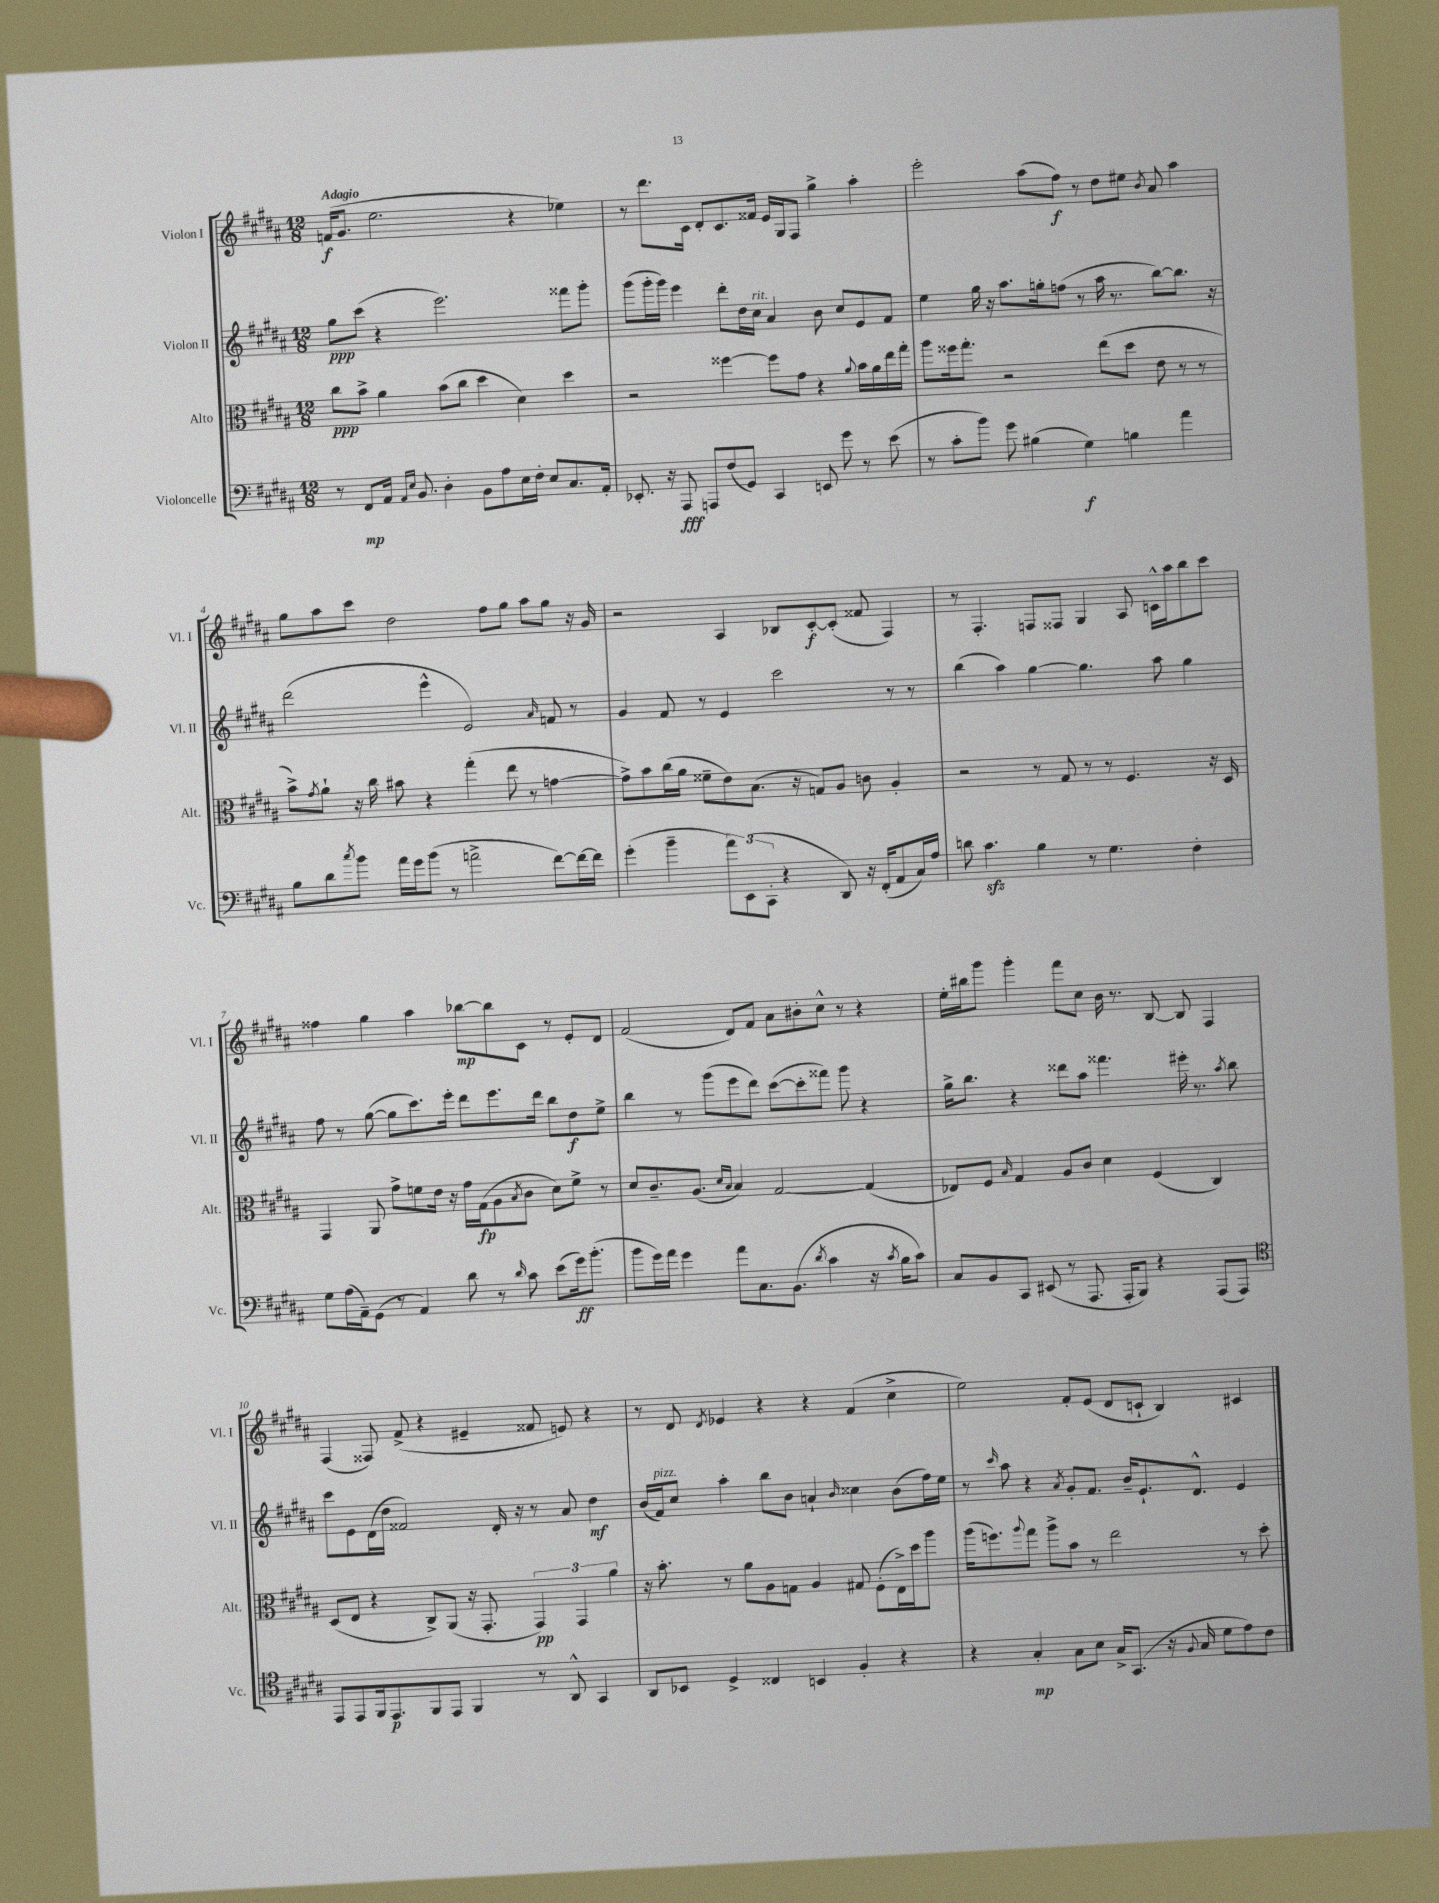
<<
\new StaffGroup <<
\new Staff = "s0" \with { instrumentName = "Violon I" shortInstrumentName = "Vl. I" } {
    \clef treble \key b \major \numericTimeSignature \time 12/8 \tempo "Adagio"
    f'16\f( gis'8. e''2. r4 ees''4) |
    r8 dis'''8. cis'16 dis'8-. cis'8. fisis'16 e'16 gis16 fis8 gis''4-> ais''4-. |
    e'''2-. ais''8( fis''8\f) r8 dis''8 eis''8 \acciaccatura { b'8 } ais'8 ais''4 |
    gis''8 ais''8 cis'''8 dis''2 fis''8 gis''8 ais''8 gis''8 r16 gis'16 |
    r2 ais4 bes8 cis'8~-.\f cis'8-.( fisis'8 fis4) |
    r8 fis4.-. f8 fisis8 gis4 ais8 c'16-^ ais''16 b''8 cis'''8 |
    fisis''4 gis''4 ais''4 bes''8~\mp bes''8 cis'8 r8 e'8-. dis'8 |
    fis'2( dis'8) fis'8 ais'8 bis'8-. cis''8-^ r8 r4 |
    e''16-. bis''16 gis'''8 gis'''4-. fis'''8 cis''8 b'16 r8. b8~ b8 fis4 |
    fis4( fisis8) fis'8->( r4 eis'4-- fisis'8 e'8) r4 |
    r8 dis'8 \acciaccatura { dis'8 } ees'4 r4 r4 fis'4( cis''4-> |
    e''2) fis'8-. e'8( dis'8 c'8-! b4) cis'4 \bar "|." |
}
\new Staff = "s1" \with { instrumentName = "Violon II" shortInstrumentName = "Vl. II" } {
    \clef treble \key b \major \numericTimeSignature \time 12/8
    gis''8\ppp cis'''8( r4 e'''2.) fisis'''8 gis'''8-. |
    gis'''8( gis'''16-. gis'''16) e'''4 dis'''8-. dis''16 cis''16^\markup { \italic "rit." } ais'4 b'8 cis''8 e'8 fis'8 |
    e''4 gis''16 r16 ais''8. g''16-. f''8( r8 ais''16 r8. b''8~) b''8. r16 |
    dis'''2( e'''4-^ e'2) \grace { ais'16 } f'8 r8 |
    gis'4 fis'8 r8 e'4 cis'''2 r8 r8 |
    b''4( ais''4) gis''4~ gis''4. ais''8 gis''4 |
    fis''8 r8 gis''8~( gis''8 cis'''8.) e'''16-. dis'''8 e'''8. dis'''16 b''8 dis''8\f e''8-> |
    b''4 r8 gis'''8( e'''8 dis'''8) cis'''8~( cis'''8-. fisis'''8) gis'''8 r4 |
    gis''16-> b''8. r4 disis'''8 ais''8 fisis'''4. eis'''16-. r8. \acciaccatura { ais''8 } b''8 |
    cis'''8 e'8 dis'16( dis''16 fisis'2) dis'16-. r16 r8 ais'8 dis''4\mf |
    b'16( fis'16^\markup { \italic "pizz." }) cis''8 ais''4-. b''8 b'8 a'4-! \grace { b'16 } cisis''4 b'8( fis''16) e''16 |
    r8 \grace { cis'''16 } ais''8 r4 \acciaccatura { ais'8 } gis'8-. fis'8. b'16-- e'8.-! dis'8.-^ e'4 \bar "|." |
}
\new Staff = "s2" \with { instrumentName = "Alto" shortInstrumentName = "Alt." } {
    \clef alto \key b \major \numericTimeSignature \time 12/8
    cis''8\ppp b'8-> ais'4 b'8( cis''8 dis''4 dis'4) dis''4 |
    r2 fisis''4~ fisis''8 gis'8 r4 \appoggiatura { ais'8 } b'16 ais'16 e''16 gis''16-. |
    ais''8 fisis''16 gis''8.-. r2 e''8( dis''8 e'8 r8 r8 |
    b'8->) \acciaccatura { gis'8 } ais'8-! r16 cis''16 bis'8 r4 gis''4-.( e''8 r8 g'4~ |
    g'8->) b'8 cis''16( ais'16 fisis'8-- e'8) b8.( r16 g8) ais8 c'8 ais4-. |
    r2 r8 gis8 r8 r8 fis4. r16 dis16 |
    gis,4 ais,8 gis'8-> f'8 e'16 r16 gis'16 gis16\fp( ais8 \acciaccatura { b8 } cis'8 dis'8) f'8-> r8 |
    dis'8 cis'8.-- ais8.( \grace { dis'16 b16 } b4) gis2~ gis4( |
    ees8) fis8 \grace { b16 } gis4 ais8 cis'8 dis'4 fis4( cis4) |
    dis8( e8 r4 cis8->) ais,8( r16 gis,8.-. \tuplet 3/2 { gis,4\pp) gis,4 ais'4 } |
    r16 b'8.-. r8 ais'8 ais8 g8 ais4 gis8 fis8-.( e16->) dis''16 ais''8 |
    ais''16( f''8.) \appoggiatura { ais''8 } gis''8 ais''8-> b'8 r8 e''2 r8 dis''8-. \bar "|." |
}
\new Staff = "s3" \with { instrumentName = "Violoncelle" shortInstrumentName = "Vc." } {
    \clef bass \key b \major \numericTimeSignature \time 12/8
    r8 fis,8\mp ais,16 \grace { ais,16 e16 } b,8. dis4-. b,8 ais8 e16 fis16-. e8 cis8. ais,16-. |
    ees,8.-. r16 ais,,8\fff a,,8 fis8( gis,8) cis,4 e,8 gis'8 r8 e'8( |
    r8 cis'8-. b'8) gis'8 bis4( gis4\f) b4 ais'4 |
    b8 dis'8 \acciaccatura { cis''8 } b'8 ais'16 gis'16 b'8( r8 a'2-> fis'8~) fis'16~ fis'16 |
    gis'4-.( b'4-- \tuplet 3/2 { ais'8) e,8( cis,8-. } r4 dis,8) r16 fis,16-.( ais,8 cis16) ais16 |
    d'8 cis'4.\sfz b4 r8 gis4. fis4-. |
    gis8 ais16( ais,16--) gis,8( r8 ais,4) dis'8 r8 \grace { dis'16 } cis'8 e'8( gis'16\ff) b'8.-.( |
    b'8 gis'16) ais'16 gis'4 ais'8 cis8. b,8.( \acciaccatura { dis'8 } cis'4 r16 \acciaccatura { cis'8 } b16 cis'8) |
    cis8 b,8 cis,8 eis,8( r8 ais,,8. ais,,16-. b,,8) r4 ais,,8( ais,,8) |
    \clef tenor e,8 e,8 fis,16 e,8.\p fis,8 e,8 fis,4 r8 ais,8-^ gis,4 |
    ais,8 bes,8 dis4-> cisis4 b,4 fis4-. r4 |
    r4 gis4-.\mp gis8 b8 gis16-> gis,8.( r16 \appoggiatura { fis8 } gis16 dis'8 e'8) cis'8 \bar "|." |
}
>>
>>
